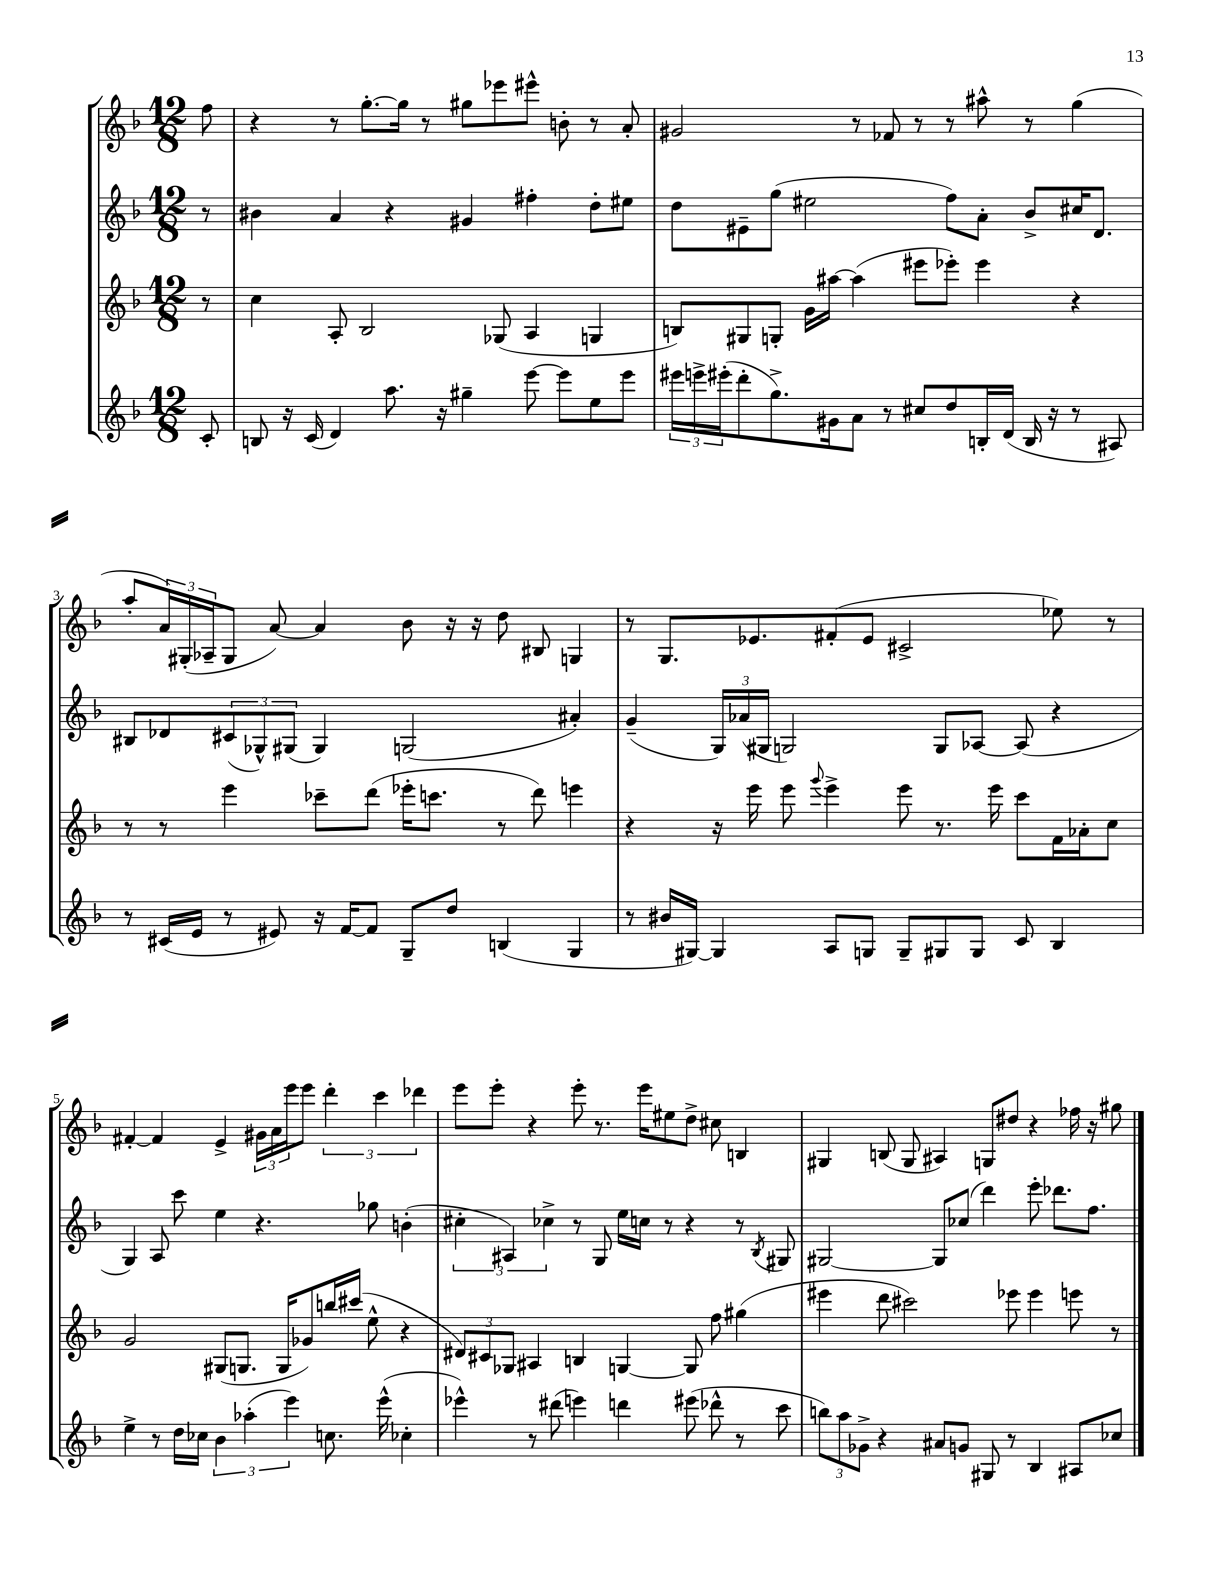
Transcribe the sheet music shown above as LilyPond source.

<<
\new StaffGroup <<
\new Staff = "s0" {
    \clef treble \key f \major \numericTimeSignature \time 12/8 \partial 8
    f''8 |
    r4 r8 g''8.~-. g''16 r8 gis''8 ees'''8 eis'''8-^ b'8-. r8 a'8-. |
    gis'2 r8 fes'8 r8 r8 ais''8-^ r8 g''4( |
    a''8-. \tuplet 3/2 { a'16) gis16-.( aes16-- } gis8 a'8~) a'4 bes'8 r16 r16 d''8 bis8 g4 |
    r8 g8. ees'8. fis'8-.( ees'8 cis'2-> ees''8) r8 |
    fis'4~-. fis'4 e'4-> \tuplet 3/2 { gis'16 a'16 e'''16 } e'''8 \tuplet 3/2 { d'''4-. c'''4 des'''4 } |
    e'''8 e'''8-. r4 e'''8-. r8. e'''16 eis''8 d''8-> cis''8 b4 |
    gis4 b8( gis8 ais4) g8 dis''8 r4 fes''16 r16 gis''8 \bar "|." |
}
\new Staff = "s1" {
    \clef treble \key f \major \numericTimeSignature \time 12/8 \partial 8
    r8 |
    bis'4 a'4 r4 gis'4 fis''4-. d''8-. eis''8 |
    d''8 eis'8-- g''8( eis''2 f''8) a'8-. bes'8-> cis''16 d'8. |
    bis8 des'8 \tuplet 3/2 { cis'8( ges8-^) gis8( } gis4) g2( ais'4-.) |
    g'4--( \tuplet 3/2 { g16) aes'16( gis16 } g2) g8 aes8~ aes8( r4 |
    g4) a8 c'''8 e''4 r4. ges''8 b'4-.( |
    \tuplet 3/2 { cis''4-. ais4) ces''4-> } r8 g8 e''16 c''16 r8 r4 r8 \acciaccatura { bes8 } gis8 |
    gis2~ gis8 ces''8( d'''4) e'''8-. des'''8. f''8. \bar "|." |
}
\new Staff = "s2" {
    \clef treble \key f \major \numericTimeSignature \time 12/8 \partial 8
    r8 |
    c''4 a8-. bes2 ges8( a4 g4 |
    b8) gis8 g8-. g'16 ais''16~ ais''4( eis'''8 ees'''8-.) ees'''4 r4 |
    r8 r8 e'''4 ces'''8-- d'''8( ees'''16-. c'''8. r8 d'''8) e'''4 |
    r4 r16 e'''16 e'''8 \appoggiatura { g'''8 } e'''4-> e'''8 r8. e'''16 c'''8 f'16 aes'16-. c''8 |
    g'2 gis8( g8. g16 ges'8) b''16 cis'''16( e''8-^ r4 |
    \tuplet 3/2 { dis'8) cis'8 ges8 } ais4 b4 g4~ g8 f''8 gis''4( |
    eis'''4 d'''8 cis'''2) ees'''8 ees'''4 e'''8 r8 \bar "|." |
}
\new Staff = "s3" {
    \clef treble \key f \major \numericTimeSignature \time 12/8 \partial 8
    c'8-. |
    b8 r16 c'16( d'4) a''8. r16 gis''4-- e'''8~ e'''8 e''8 e'''8 |
    \tuplet 3/2 { eis'''16 e'''16-> eis'''16-.( } d'''8-. g''8.->) gis'16 a'8 r8 cis''8 d''8 b16-. d'16( b16 r16 r8 ais8) |
    r8 cis'16( e'16 r8 eis'8) r16 f'16~ f'8 g8-- d''8 b4( g4 |
    r8 bis'16 gis16~) gis4 a8 g8 g8-- gis8 gis8 c'8 bes4 |
    e''4-> r8 d''16 ces''16 \tuplet 3/2 { bes'4 aes''4-.( e'''4) } c''8. e'''16-^( ces''4-. |
    ees'''4-^) r8 dis'''8( e'''4) d'''4 eis'''8( des'''8-^ r8 c'''8 |
    \tuplet 3/2 { b''8) a''8 ges'8-> } r4 ais'8 g'8 gis8 r8 bes4 ais8 ces''8 \bar "|." |
}
>>
>>
